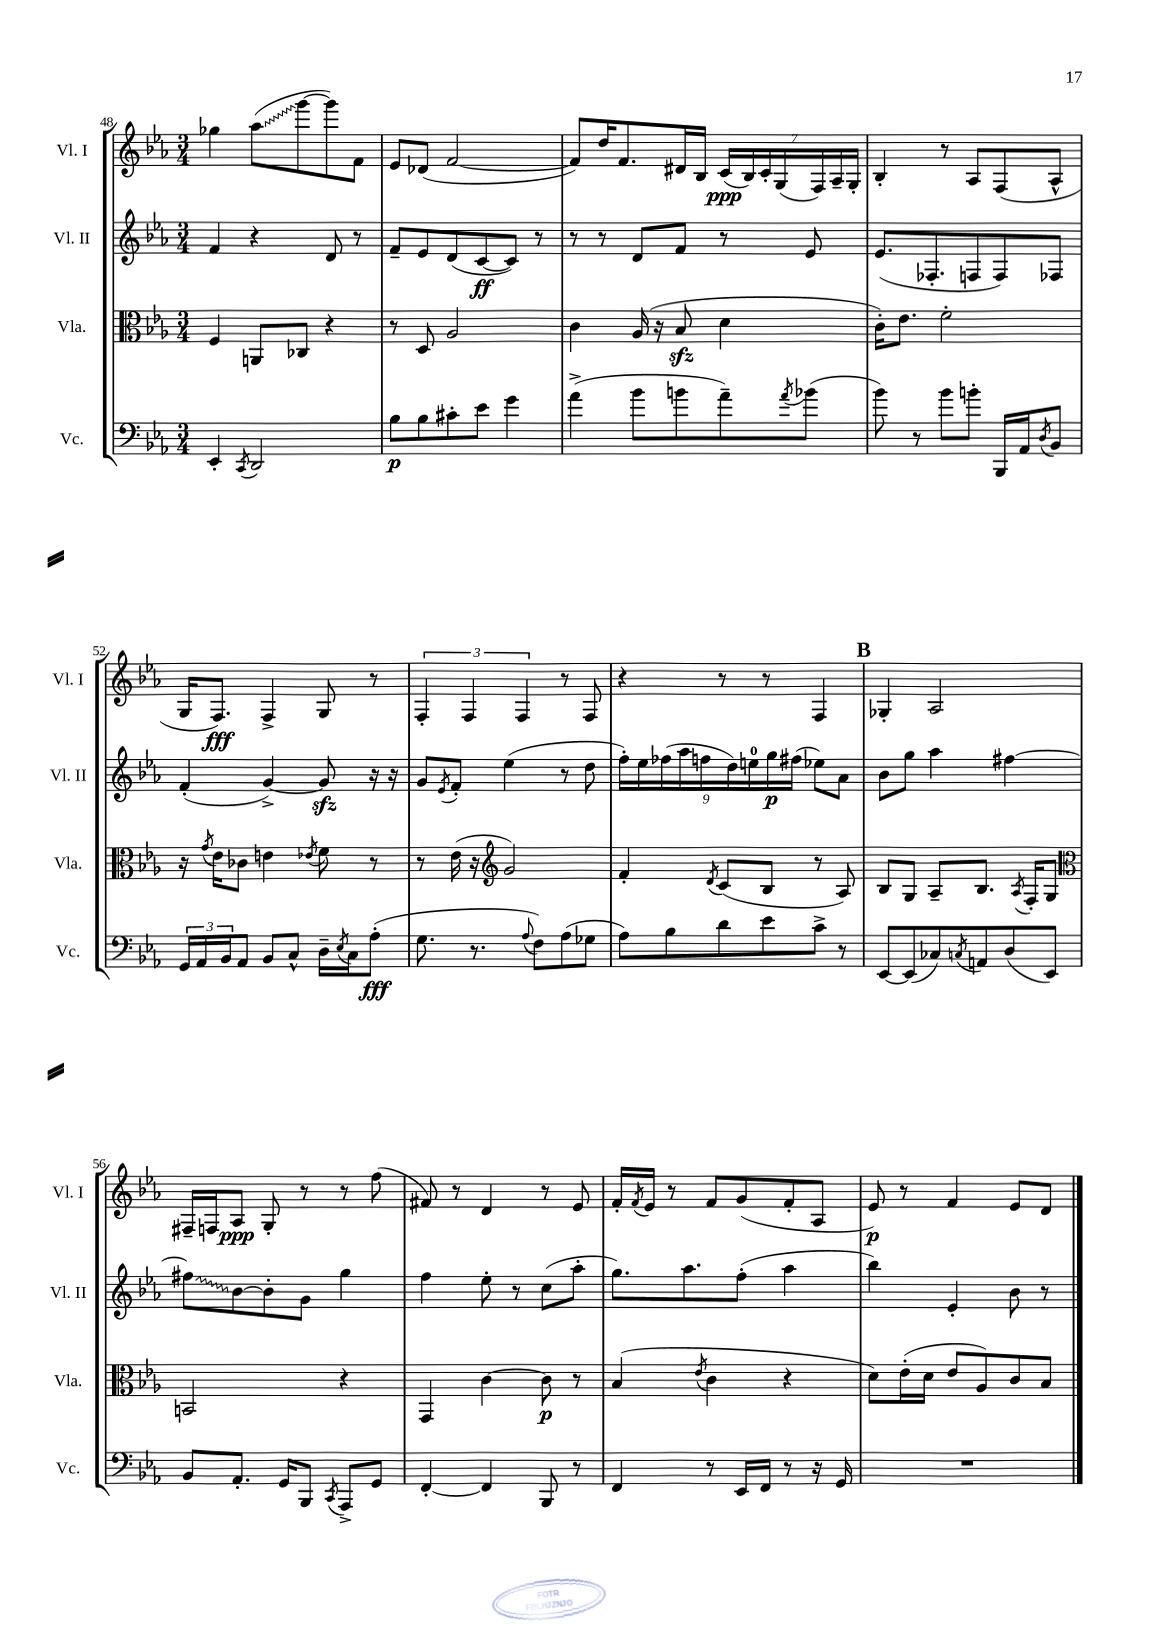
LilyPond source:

<<
\new StaffGroup <<
\new Staff = "s0" \with { instrumentName = "Vl. I" shortInstrumentName = "Vl. I" } {
    \clef treble \key ees \major \numericTimeSignature \time 3/4
    ges''4 \once \override Glissando.style = #'zigzag aes''8\glissando( g'''8~ g'''8) f'8 |
    ees'8 des'8( f'2~ |
    f'8) d''16 f'8. dis'16 bes16 \tuplet 7/4 { c'16\ppp( bes16) c'16-. g16( f16) aes16-- g16-. } |
    bes4-. r8 aes8 f8( aes8-^ |
    g16 f8.\fff) f4-> g8 r8 |
    \tuplet 3/2 { f4-. f4 f4 } r8 f8 |
    r4 r8 r8 f4 |
    \mark \markup { \bold "B" } ges4-. aes2 |
    fis16-- f16 aes8\ppp g8-. r8 r8 f''8( |
    fis'8) r8 d'4 r8 ees'8 |
    f'16-. \acciaccatura { f'8 } ees'16 r8 f'8 g'8( f'8-. aes8 |
    ees'8\p) r8 f'4 ees'8 d'8 \bar "|." |
}
\new Staff = "s1" \with { instrumentName = "Vl. II" shortInstrumentName = "Vl. II" } {
    \clef treble \key ees \major \numericTimeSignature \time 3/4
    f'4 r4 d'8 r8 |
    f'8-- ees'8 d'8( c'8~\ff c'8) r8 |
    r8 r8 d'8 f'8 r8 ees'8 |
    ees'8.( fes8.-. f8 f8) fes8 |
    f'4-.( g'4~->) g'8\sfz r16 r16 |
    g'8 \acciaccatura { ees'8 } f'8-. ees''4( r8 d''8 |
    \tuplet 9/8 { f''16-.) ees''16 fes''16( aes''16 f''16 d''16) e''16-0 g''16\p fis''16( } ees''8) aes'8 |
    \mark \markup { \bold "B" } bes'8 g''8 aes''4 fis''4~ |
    \once \override Glissando.style = #'zigzag fis''8\glissando bes'8~ bes'8-. g'8 g''4 |
    f''4 ees''8-. r8 c''8( aes''8-. |
    g''8.) aes''8. f''8-.( aes''4 |
    bes''4) ees'4-. bes'8 r8 \bar "|." |
}
\new Staff = "s2" \with { instrumentName = "Vla." shortInstrumentName = "Vla." } {
    \clef alto \key ees \major \numericTimeSignature \time 3/4
    f4 a,8 ces8 r4 |
    r8 d8 aes2 |
    c'4 aes16( r16 bes8\sfz d'4 |
    c'16-.) ees'8. f'2-. |
    r16 \acciaccatura { g'8 } ees'16 ces'8 e'4 \acciaccatura { ees'8 } f'8 r8 |
    r8 ees'16( r16 \clef treble g'2) |
    f'4-. \acciaccatura { d'8 } c'8( bes8 r8 aes8) |
    \mark \markup { \bold "B" } bes8 g8 aes8-- bes8. \acciaccatura { aes8 } f16-. g8 |
    \clef alto b,2 r4 |
    g,4 c'4~ c'8\p r8 |
    bes4( \acciaccatura { ees'8 } c'4 r4 |
    d'8) ees'16-.( d'16 ees'8 aes8) c'8 bes8 \bar "|." |
}
\new Staff = "s3" \with { instrumentName = "Vc." shortInstrumentName = "Vc." } {
    \clef bass \key ees \major \numericTimeSignature \time 3/4
    ees,4-. \acciaccatura { c,8 } d,2 |
    bes8\p bes8 cis'8-. ees'8 g'4 |
    aes'4->( bes'8 b'8 aes'8--) \acciaccatura { aes'8 } bes'8( |
    bes'8) r8 bes'8 b'8-. bes,,16 aes,16 \acciaccatura { d8 } bes,8 |
    \tuplet 3/2 { g,16 aes,16 bes,16 } aes,8 bes,8 c8-^ d16-- \acciaccatura { ees8 } c16 aes8-.\fff( |
    g8. r8. \appoggiatura { aes8 } f8) aes8( ges8 |
    aes8) bes8 d'8 ees'8 c'8-> r8 |
    \mark \markup { \bold "B" } ees,8~ ees,8( ces8) \acciaccatura { c8 } a,8 d8( ees,8) |
    bes,8 aes,8.-. g,16 bes,,8 \acciaccatura { c,8 } aes,,8-> g,8 |
    f,4~-. f,4 bes,,8 r8 |
    f,4 r8 ees,16 f,16 r8 r16 g,16 |
    R2. \bar "|." |
}
>>
>>
\layout { \context { \Score currentBarNumber = #48 } }
